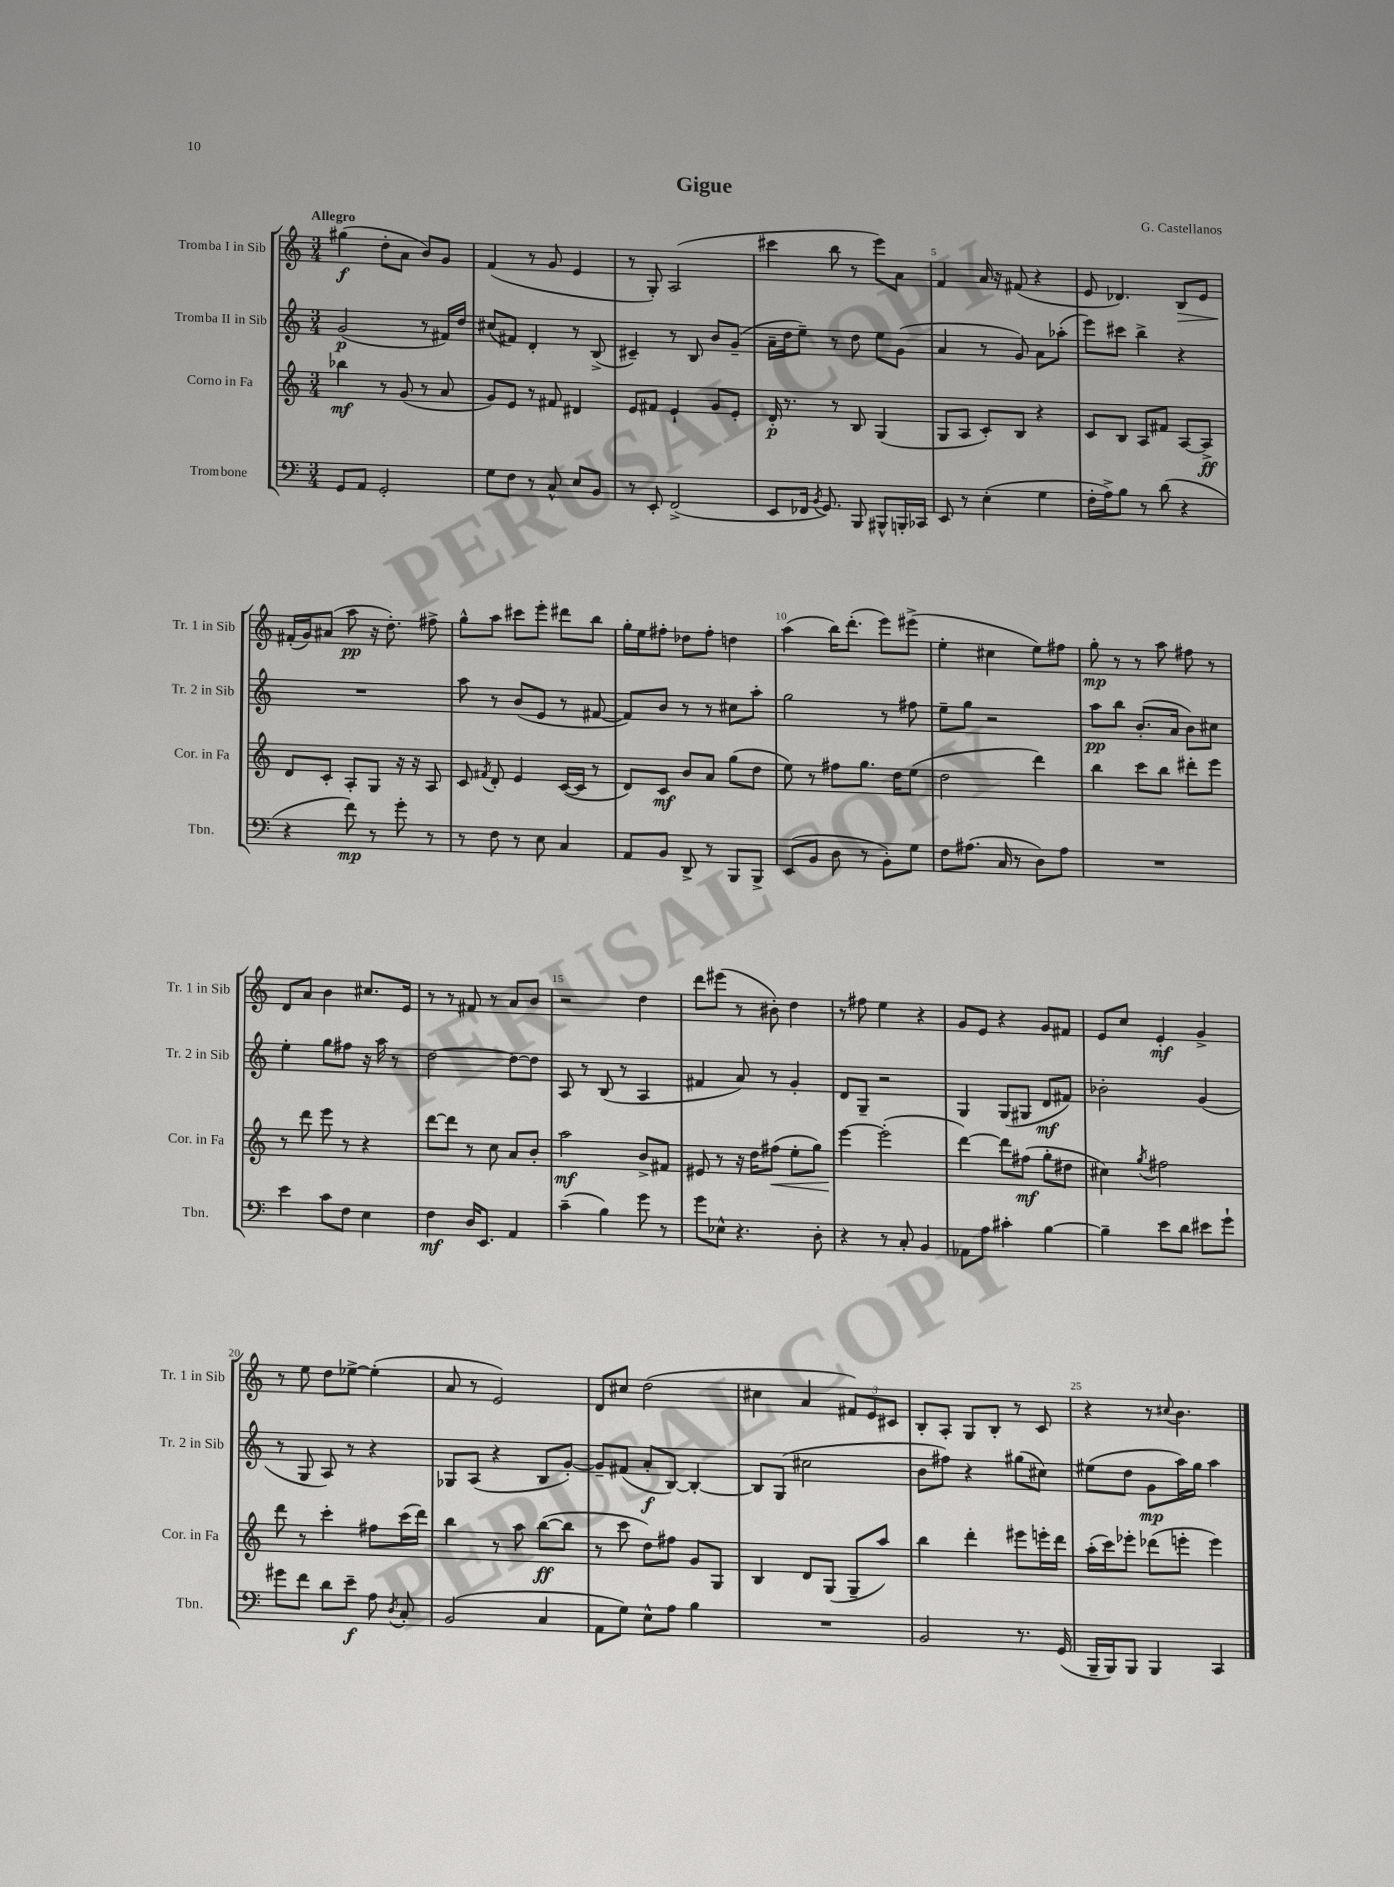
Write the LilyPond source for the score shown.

\header { title = "Gigue" composer = "G. Castellanos" }
<<
\new StaffGroup <<
\new Staff = "s0" \with { instrumentName = "Tromba I in Sib" shortInstrumentName = "Tr. 1 in Sib" } {
    \clef treble \key c \major \numericTimeSignature \time 3/4 \tempo "Allegro"
    \autoBeamOff gis''4\f( d''8[-. a'8] b'8[) g'8] |
    f'4( r8 g'8 e'4 |
    r8 g8-.) a2( |
    cis'''4 b''8 r8 e'''8[) a'8] |
    f'4 a'16 r16 fis'8( r4 |
    e'8 des'4.) b8[\> e'8] |
    fis'16[-.\!( g'16) ais'8]( a''8\pp r16 d''8.-.) fis''8-> |
    g''8[-^ a''8] cis'''8[ e'''8]-. dis'''8[ b''8] |
    g''16[-. e''16 fis''8]-. des''8[ fis''8]-. d''4 |
    a''4( b''16[) d'''8.]-.( e'''8[) eis'''8]->( |
    e''4-. cis''4 e''8[) fis''8] |
    g''8-.\mp r8 r8 a''8 fis''8 r8 |
    d'8[ a'8] b'4 cis''8.[ e'16] |
    r8 r8 fis'8 r8 a'8[ b'8] |
    r2 d''4 |
    d'''8[ eis'''8]( r8 bis'8-.) d''4 |
    r8 fis''8 e''4 r4 |
    g'8[ e'8] r4 g'8[ fis'8] |
    e'8[ c''8] e'4-.\mf g'4-> |
    r8 e''8 d''8[ ees''8]~-> ees''4-.( |
    a'8 r8 e'2) |
    d'8[ cis''8] d''2( |
    cis''4 a'4 \tuplet 3/2 { fis'8[) e'8 cis'8] } |
    b8[-. a8]-. g8[ b8]-. r8 c'8 |
    r4 r8 \appoggiatura { cis''8 } b'4. \bar "|." |
}
\new Staff = "s1" \with { instrumentName = "Tromba II in Sib" shortInstrumentName = "Tr. 2 in Sib" } {
    \clef treble \key c \major \numericTimeSignature \time 3/4
    \autoBeamOff g'2\p( r8 fis'16[) d''16] |
    cis''8[( fis'8]) d'4-. r8 b8->( |
    cis'4--) r8 b8 b'8[ g'8]--( |
    a'16[-- d''16 e''8]--) r8 d''8 e''8[ g'8]( |
    a'4 r8 g'8) a'8[ aes''8]-.( |
    e'''8[) cis'''8] b''4-> r4 |
    R2. |
    a''8 r8 b'8[( e'8] r8 fis'8~ |
    fis'8[) b'8] r8 r8 cis''8[ a''8]-. |
    g''2 r8 fis''8 |
    e''8[-- g''8] r2 |
    a''8[\pp b''8] b'8.[-.( a'16] b'8[) cis''8] |
    e''4-. g''8[ fis''8] r16 a''16 r8 |
    d''2~ d''8[~ d''8] |
    a8 r8 b8( r8 a4 |
    fis'4 a'8) r8 g'4-. |
    d'8[ g8]-- r2 |
    g4 g8[( gis8] d'8[\mf fis'8]) |
    bes'2-. g'4( |
    r8 g8 a8) r8 r4 |
    ges8[ a8]( r4 b8[ g'8]~-.) |
    g'8[-- fis'8]( a'8[-.\f b8]~) b4~-. |
    b8[ g8]( cis''2 |
    b'8[ fis''8]) r4 gis''8[( cis''8]) |
    eis''8[( d''8] g'8[\mp a''16) g''16] a''4 \bar "|." |
}
\new Staff = "s2" \with { instrumentName = "Corno in Fa" shortInstrumentName = "Cor. in Fa" } {
    \clef treble \key c \major \numericTimeSignature \time 3/4
    \autoBeamOff bes''4\mf r8 g'8( r8 a'8 |
    g'8[) e'8] r8 fis'8 dis'4 |
    e'8[ fis'8] e'4-! g'8[ e'8]-. |
    d'16-.\p r8. r8 b8 g4( |
    g8[ a8] c'8[-.) b8] r4 |
    c'8[ b8] a8[ fis'8] a8[~ a8]->\ff |
    d'8[ c'8]-. a8[-. g8] r16 r16 a8 |
    c'8 \acciaccatura { fis'8 } d'8-. e'4 c'16[~( c'16] r8 |
    d'8[) c'8]\mf b'8[ a'8] g''8[( d''8] |
    e''8) r8 fis''8[ g''8.] d''16[ e''8]( |
    d''2 d'''4) |
    b''4 c'''8[ b''8] dis'''8[-. e'''8] |
    r8 d'''8 e'''8 r8 r4 |
    d'''8[~ d'''8] r8 c''8 a'8[ b'8]-. |
    a''2\mf b'8[-> fis'8] |
    eis'8 r8 r16 d''16[ fis''8]\<( e''8[-. g''8]) |
    e'''4~\! e'''2-.( |
    d'''4~) d'''8[ fis''8]\mf( g''8[-. dis''8] |
    cis''4) \acciaccatura { g''8 } fis''2 |
    d'''8 r8 c'''4-. fis''8[ c'''16( d'''16]) |
    b''4 r8 a''8 b''8[~\ff( b''8] |
    r8 c'''8 d''8[) fis''8] g'8[ g8] |
    b4 d'8[ g8]( g8[-- a''8]) |
    b''4 d'''4-. eis'''8[ e'''16-. d'''16] |
    a''16[-.( c'''16) ees'''8]-. des'''8[( e'''8]-. e'''4) \bar "|." |
}
\new Staff = "s3" \with { instrumentName = "Trombone" shortInstrumentName = "Tbn." } {
    \clef bass \key c \major \numericTimeSignature \time 3/4
    \autoBeamOff g,8[ a,8] g,2-. |
    g8[ f8] r8 c8-^ e8[ b,8] |
    r8 e,8-. f,2->( |
    e,8[ fes,16] \acciaccatura { b,8 } g,8.) b,,8 bis,,8[-^ b,,16-. ces,16] |
    e,8 r8 e4-.( g4 |
    f16[-. a16->) b8] r8 d'8( r4 |
    r4 f'8\mp) r8 g'8-. r8 |
    r8 f8 r8 e8 c4 |
    a,8[ b,8] d,8-> r8 b,,8[ b,,8]-> |
    e,8[( b,8] d8 r8 b,8[-.) g8] |
    f8[ ais8.]( c16 r8 d8[) ais8] |
    R2. |
    e'4 c'8[ f8] e4 |
    f4\mf d16[ e,8.] a,4 |
    c'4--( b4) g'8 r8 |
    g'8[ ees8]-^ r4. d8-. |
    r4 r8 c8-. b,4 |
    aes,8[ a8] cis'4-. b4~ |
    b4-- e'8[ d'8] eis'8[ g'8]-! |
    gis'8[ f'8] d'8[ e'8]--\f a8 \acciaccatura { d8 } c8-. |
    b,2( c4 |
    a,8[ g8]) e8[-^ a8] b4 |
    R2. |
    b,2 r8. g,16( |
    b,,16[-- b,,16) b,,8] b,,4 c,4 \bar "|." |
}
>>
>>
\layout { \context { \Score \override BarNumber.break-visibility = ##(#f #t #t) barNumberVisibility = #(every-nth-bar-number-visible 5) } }
